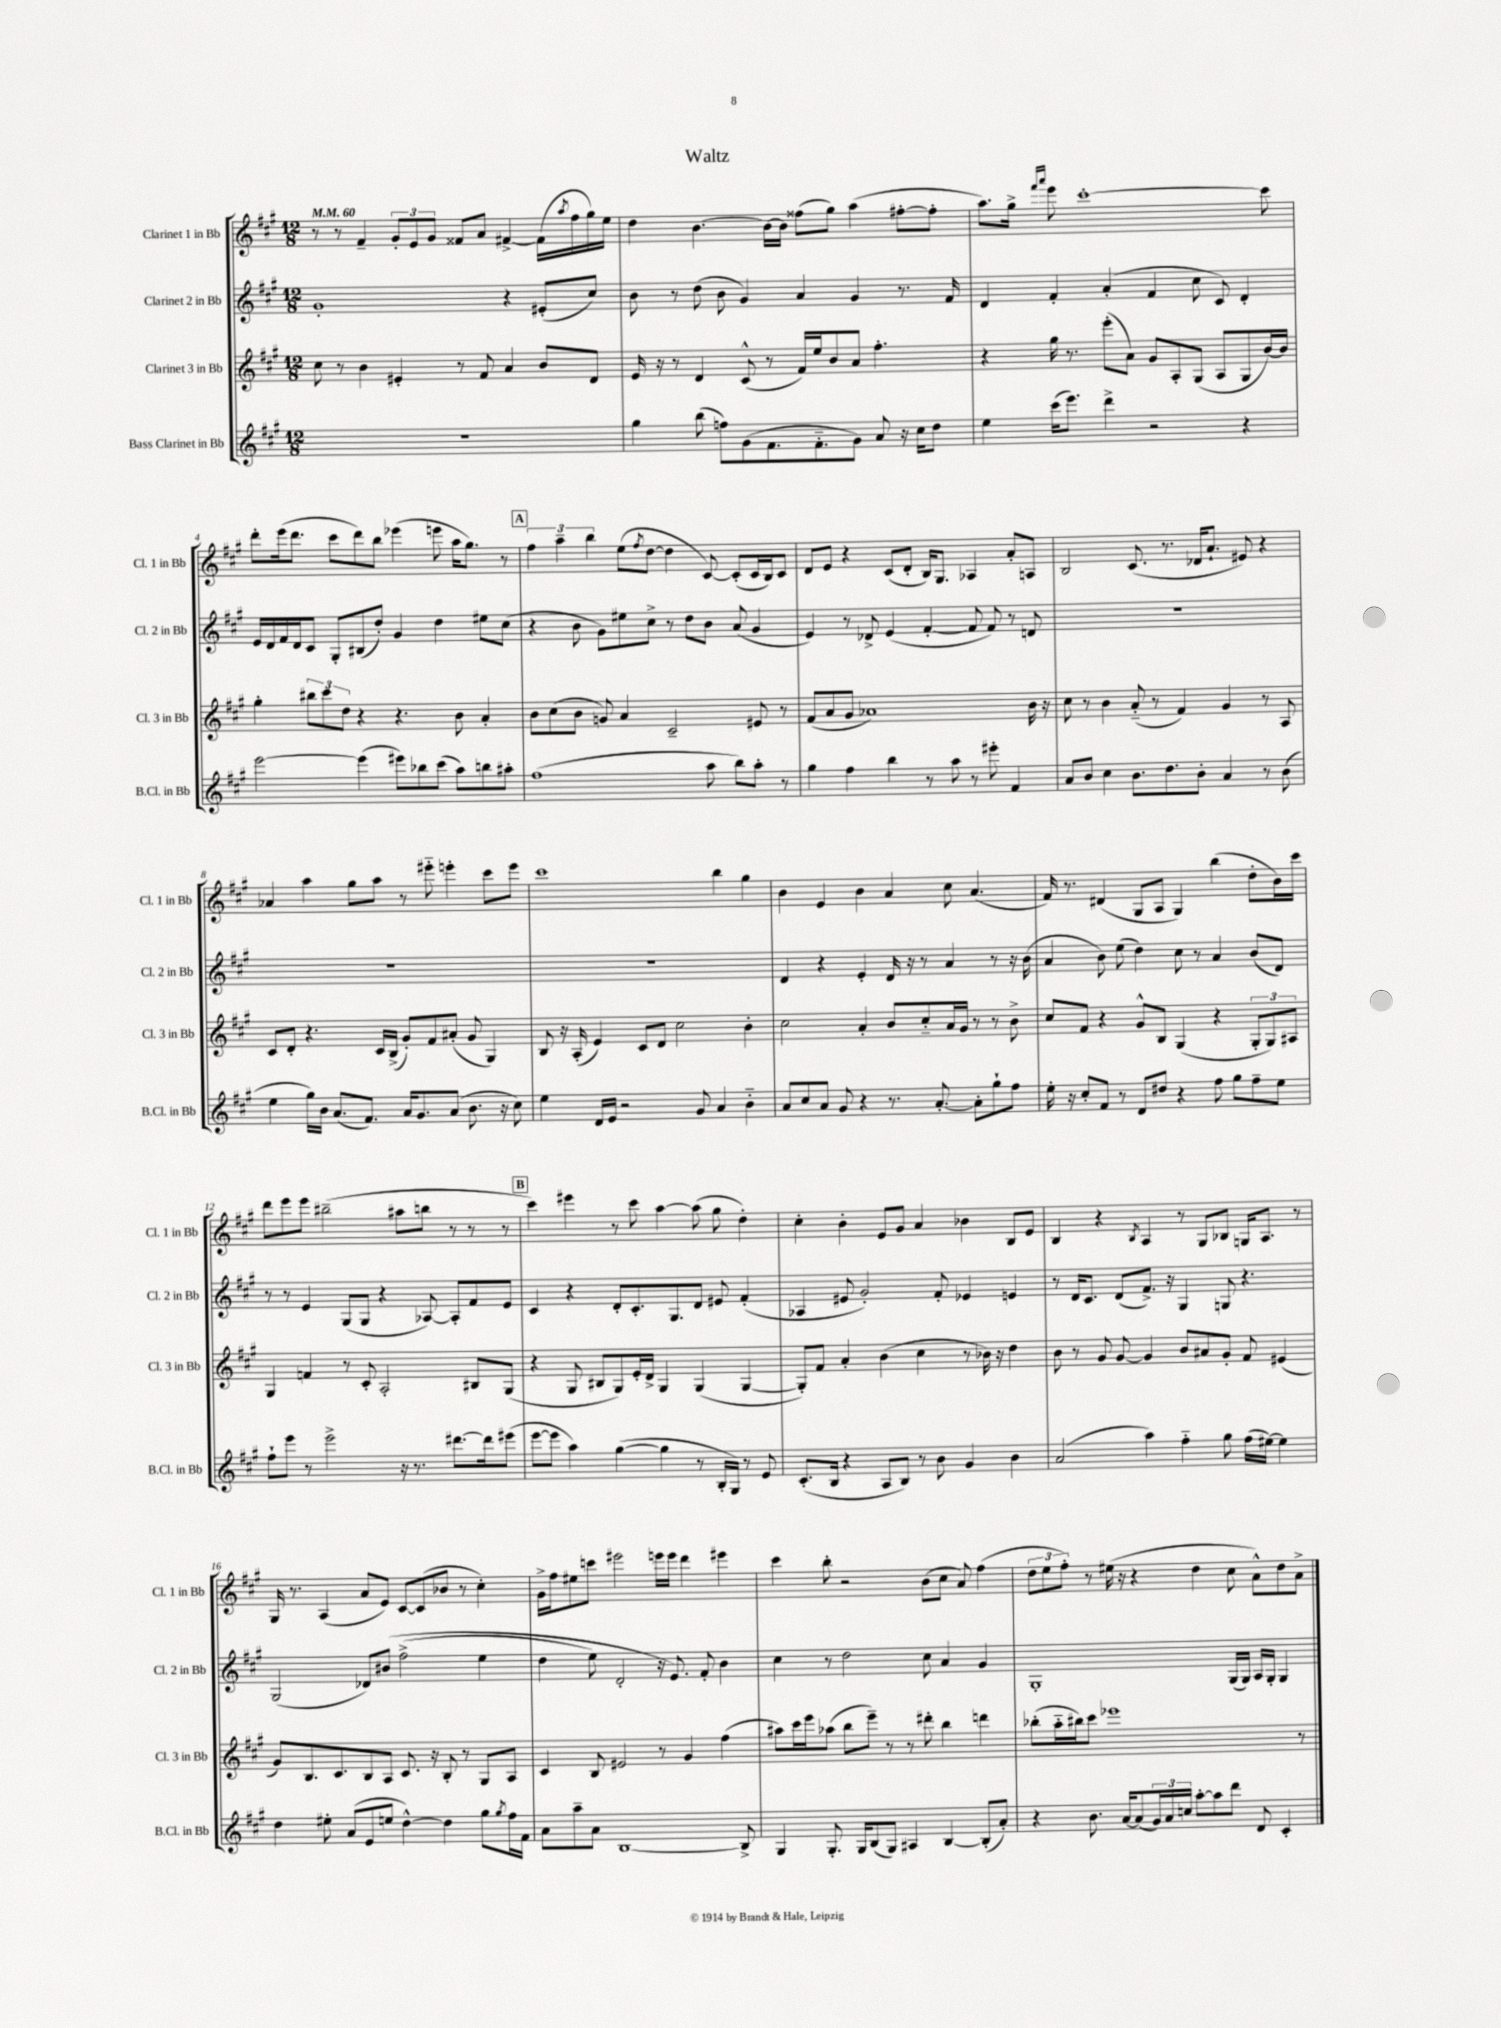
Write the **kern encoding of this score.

**kern	**kern	**kern	**kern
*staff4	*staff3	*staff2	*staff1
*clefG2	*clefG2	*clefG2	*clefG2
*k[f#c#g#]	*k[f#c#g#]	*k[f#c#g#]	*k[f#c#g#]
*M12/8	*M12/8	*M12/8	*M12/8
*MM60	*MM60	*MM60	*MM60
1.r	8cc#\	1g#'	8r
.	8r	.	8r
.	4b\	.	4f#~/
.	4e#'/	.	12g#'/L
.	.	.	12e/
.	.	.	12g#/J
.	8r	.	8f##/L
.	8f#/	.	8a/J
.	4a/	4r	[4f#^/
.	8b/L	(8e#'/L	(16f#\]LL
.	.	.	8qaa/
.	.	.	16ff#\
.	8d/J	8cc#/J)	16gg#\)
.	.	.	16ee\JJ
=	=	=	=
4gg#\	16e/	8b\	4dd\
.	16r	.	.
.	8r	8r	.
(8bb\	4d/	(8dd\	[4.b\
8ff\L)	.	8b\	.
(8g#\	(8c#^^/	4g#/)	.
8.f#\	8r	.	16b\_LL
.	.	.	16b\]JJ
.	16f#/LL)	4a/	(8ff##\L
8.f#'~\	16ee/J	.	.
.	8b/	.	8gg#\J)
8g#\J)	8a/J	4g#/	(4aa\
8a/	4.ff#'\	.	.
16r	.	8.r	[8ff#'\L
16cc#\LK	.	.	.
8dd\J	.	.	8ff#'\]J
.	.	16f#/	.
=	=	=	=
4ee\	4r	4d/	8.aa\L)
.	.	.	16gg#^\Jk
.	.	.	16qqfff#/LL
.	.	.	16qqaaa/JJ
(16ccc#\LK	16gg#\	4f#'/	8eee\
8.eee\J)	8.r	.	.
.	.	.	[1ccc#'
4ddd^\	(8eee'\L	(4a'/	.
.	8a\J)	.	.
2r	8g#/L	4f#/	.
.	8A'/	.	.
.	(8G#/J	8cc#\	.
.	8A/L	8c#/)	.
4r	8G#/	4d'/	.
.	[16b/L)	.	8ccc#\]
.	16b/]JJ	.	.
=	=	=	=
[2eee\	4gg#'\	16e/LL	8ddd'\L
.	.	16d/	.
.	.	16f#/	(16eee\k
.	.	16d/J	8.ddd\J
.	12bb#\L	8c#/J	.
.	12ccc#\	.	.
.	.	8G#'/L	8ccc#\L
.	12dd\J	.	.
(4eee\]	4r	(8B#/	8ddd\)
.	.	8dd'/J)	8bb\J
8eee#\L)	4.r	4g#/	(4eee-\
8bb-\	.	.	.
(8ccc#\J	.	4dd\	8eee\
8aa\L)	8b\	.	16aa\LK
.	.	.	8.gg#\J)
8bb\	4a'/	8ee#\L	.
8aa#'\J	.	(8cc#\J	8r
=	=	=	=
(1ff#	8b\L	4r	6ff#\
.	(8cc#\	.	.
.	.	.	6aa~\
.	8b\J	8b\	.
.	.	.	6bb\
.	8g/)	8g#\L)	.
.	4a/	8ee#\	(8ee\L
.	.	.	8qff#/
.	.	8cc#^\J	[8dd\J
.	2c#~/	8r	4dd\]
.	.	8dd\L	.
8aa\	.	8b\J	[8c#/)
8bb\L)	.	(8a/	(8c#'/]L
8aa'\J	8e#/	4g#/	16c#/L
.	.	.	16B/J)
8r	8r	.	8c#/J
=	=	=	=
4gg#\	(8f#/L	4e/)	8d/L
.	8a/	.	8e/J
4ff#\	8g#/J	8r	4r
.	1a-)	8d-^/	.
4bb\	.	(4e/	(8c#/L
.	.	.	8d'/J
8r	.	[4f#'/	16B/LK)
.	.	.	8.G#/J
8aa\	.	.	.
8r	.	8f#/]	4A-/
8eee#'\	.	8f#/)	.
4f#/	.	8r	8a'/L
.	16b\	8d/	8A/J
.	16r	.	.
=	=	=	=
8a/L	8cc#\	1.r	2B/
8b/J	8r	.	.
4cc#\	4b\	.	.
8.b\L	(8a'~/	.	(8.c#/
.	8r	.	.
8.dd\	.	.	8.r
.	4f#/)	.	.
8b'\J	.	.	16d-/LK
.	.	.	8.a`/J
4a/	4g#/	.	.
.	.	.	8e#/)
8r	8r	.	4r
(8b\	8A/	.	.
=	=	=	=
4ee\	8c#/L	1.r	4a-/
.	8d'/J	.	.
16gg#\LL)	4.r	.	4aa\
16b\JJ	.	.	.
(8.a/L	.	.	.
.	.	.	8gg#\L
8.f#/J)	.	.	.
.	16c#/LL	.	8aa\J
.	(16B^/JJ	.	.
16a/LK	8g#'/L)	.	8r
8.g#/	.	.	.
.	8f#/	.	8eee#'~\
(8a/J	(8a#'/J	.	4eee'\
8.b\	8g#/	.	.
.	4G#/)	.	8ccc#\L
16r	.	.	.
8cc#\)	.	.	8eee\J
=	=	=	=
4ee\	8B/	1.r	1ccc#
.	16r	.	.
.	(16A'/	.	.
16d/LL	4e/)	.	.
16e/JJ	.	.	.
2r	.	.	.
.	8c#/L	.	.
.	8d/J	.	.
.	2cc#\	.	.
8g#/	.	.	.
4a/	.	.	4bb\
4b'~\	4b'\	.	4gg#\
=	=	=	=
8a/L	2cc#\	4d/	4b\
8cc#/	.	.	.
8a/J	.	4r	4e/
8g#/	.	.	.
4r	4a'/	4e'/	4b\
8.r	8b/L	16d/	4a/
.	.	16r	.
.	8cc#'~/	8r	.
[8.a'/	.	.	.
.	16a/L	4a/	8cc#\
.	16g#/JJ	.	.
8a'\]L	8r	.	(4.a/
8gg#`\	8r	8r	.
8ff#\J	8b^\	16r	.
.	.	(16b\	.
=	=	=	=
16ee'\	8cc#/L	4a/	16f#/)
16r	.	.	8.r
8cc#'/L	8f#/J	.	.
8f#/J	4r	8b\)	(4d#/
8r	.	(8ee\	.
8d/L	8g#^^/L	4dd\)	8G#/L
8dd#/J	8B/J	.	8A/J
4r	(4G#/	8cc#\	4G#/)
.	.	8r	.
8ff#\	4r	4a/	(4bb\
8gg#\L	.	.	.
8ff#~\	12G#'/L	(8b/L	8dd'\L
.	12G#/)	.	.
8ee\J	.	8d/J)	16b\L)
.	12A#/J	.	.
.	.	.	16ccc#\JJ
=	=	=	=
8ff#`\L	4G#/	8r	8ddd\L
8eee\J	.	8r	8eee\
8r	4f/	4e/	8eee\J
2eee^\	.	.	(2bb#~\
.	8r	(8G#/L	.
.	8c#'/	8G#/J	.
.	2A'/	4r	.
16r	.	.	8aa#\L
8.r	.	.	.
.	.	[8A-/)	8bb\J
[8.ddd#\L	.	8A-'/]L	8r
.	8B#/L	8f#/	8r
16ddd#\]k	.	.	.
(8eee#\J	(8G#/J	8e/J	8r
=	=	=	=
[8eee\L	4r	4c#/	4ccc#\)
8eee\]J	.	.	.
4aa\)	8G#/	4r	4eee#\
.	8B#/L	.	.
([4gg#\	8G#/)	8d'/L	8r
.	16e'/L	8.c#'/	8ccc#\
.	16d^/JJ	.	.
4gg#\]	4G#/	.	[4aa\
.	.	8.G#/	.
8r	(4G#/	8d/J	(8aa\]
16B'/LL	.	8e#/	8gg#\
16G#/JJ)	.	.	.
8r	[4G#/	(4f#'/	4dd'\)
8e/	.	.	.
=	=	=	=
(8.c#'/L	8G#'/]L)	4A-/	4cc#'\
.	8f#/J	.	.
16B/Jk	.	.	.
4r	4a'/	8e#/	4b'\
.	.	2g#'/)	.
8A/L	(4b\	.	8e/L
8B/J)	.	.	8g#/J
8r	4cc#\	.	4a/
8b\	.	8f#'/	.
4g#/	8r	4e-/	4b-\
.	16b-\)	.	.
.	16r	.	.
4b\	4dd\	4e/	8B/L
.	.	.	8e/J
=	=	=	=
(2a/	8b\	8r	4B/
.	8r	16d/LK	.
.	.	8.c#/J	.
.	8g#/	.	4r
.	[8g#/	(8d/L	.
.	.	.	8qB/
4aa\)	4g#/]	8.f#^/J)	4A/
.	.	16r	.
4ff#'~\	8b/L	4G#/	8r
.	8a#/	.	8G#/L
8gg#\	8g#'/J	8G/	8B-/J
(16ff#\LL	8f#/	4.r	16G/LK
[16ee#\JJ)	.	.	8.A/J
4ee#\]	(4e#/	.	.
.	.	.	8r
=	=	=	=
4dd\	8g#/L)	(2G#/	16G#/
.	.	.	8.r
.	8.B/	.	.
8ee#'\	.	.	(4A/
.	8.c#/	.	.
(8a/L	.	.	.
8e/	8B/	8d-/L)	8a/L
8ee/J	8A/J	&(8b#/J	8e/J)
[4dd^^\)	8.c#/	(2ff#^\	[8c#/L
.	.	.	(8c#/]
.	16r	.	.
4dd\]	8B'/	.	8b-/J
.	8r	.	8r
8gg#\L	8G#/L	4ee\	4cc#'\)
8qgg#/	.	.	.
16ff#\L	8A/J	.	.
16f#\JJ	.	.	.
=	=	=	=
8a\L	4c#/	4dd\	16g#^\LL
.	.	.	16ff#\J
8aa~\	.	.	8ee#\
8a\J	8B/	8ee\)	8ccc\J
[1B	2e#/	2d'/	2eee#\
.	8r	16r	16eee\LL
.	.	8.e/&)	16eee\JJ
.	4g#/	.	4ddd\
.	.	8f#'/	.
.	(4ff#\	4b\	4eee#\
8B^/]	.	.	.
=	=	=	=
4G#/	8aa#\L)	4cc#\	4ccc#\
.	16ccc#\L	.	.
.	16eee\J	.	.
8.G#'/	(8aa-\J	8r	8bb'\
.	8bb\L	2dd\	2r
16G#/LK	.	.	.
(8B/	8eee~\J)	.	.
8G#/J)	8r	.	.
4A#/	8r	.	.
.	8ddd#'\	8cc#\	(8b\L
[4B/	4bb\	4a/	8cc#\J
.	.	.	8a/)
(8B'/]L	4ddd\	4g#/	(4ff#\
8a'/J)	.	.	.
=	=	=	=
4r	(8bb-'\L	1G#'	12dd\L
.	.	.	12ee\
.	16aa'~\L	.	.
.	.	.	12ff#'\J)
.	16bb#\J)	.	.
8.b\	8ccc#\J	.	8r
.	1eee-	.	(16ee#\
[16a/LK	.	.	16r
(8a/]	.	.	4r
24g#/L)	.	.	.
24a/	.	.	.
24cc/JJ	.	.	.
[8aa'\L	.	.	4dd\
8aa\]	.	.	.
8ddd\J	.	(16G#/LL	8cc#\
.	.	16G#/JJ)	.
8d/	.	16A/LL	8a^^\L)
.	.	16G#'/JJ	.
4c#'/	.	4G#/	8dd\
.	8r	.	8a^\J
==	==	==	==
*-	*-	*-	*-
